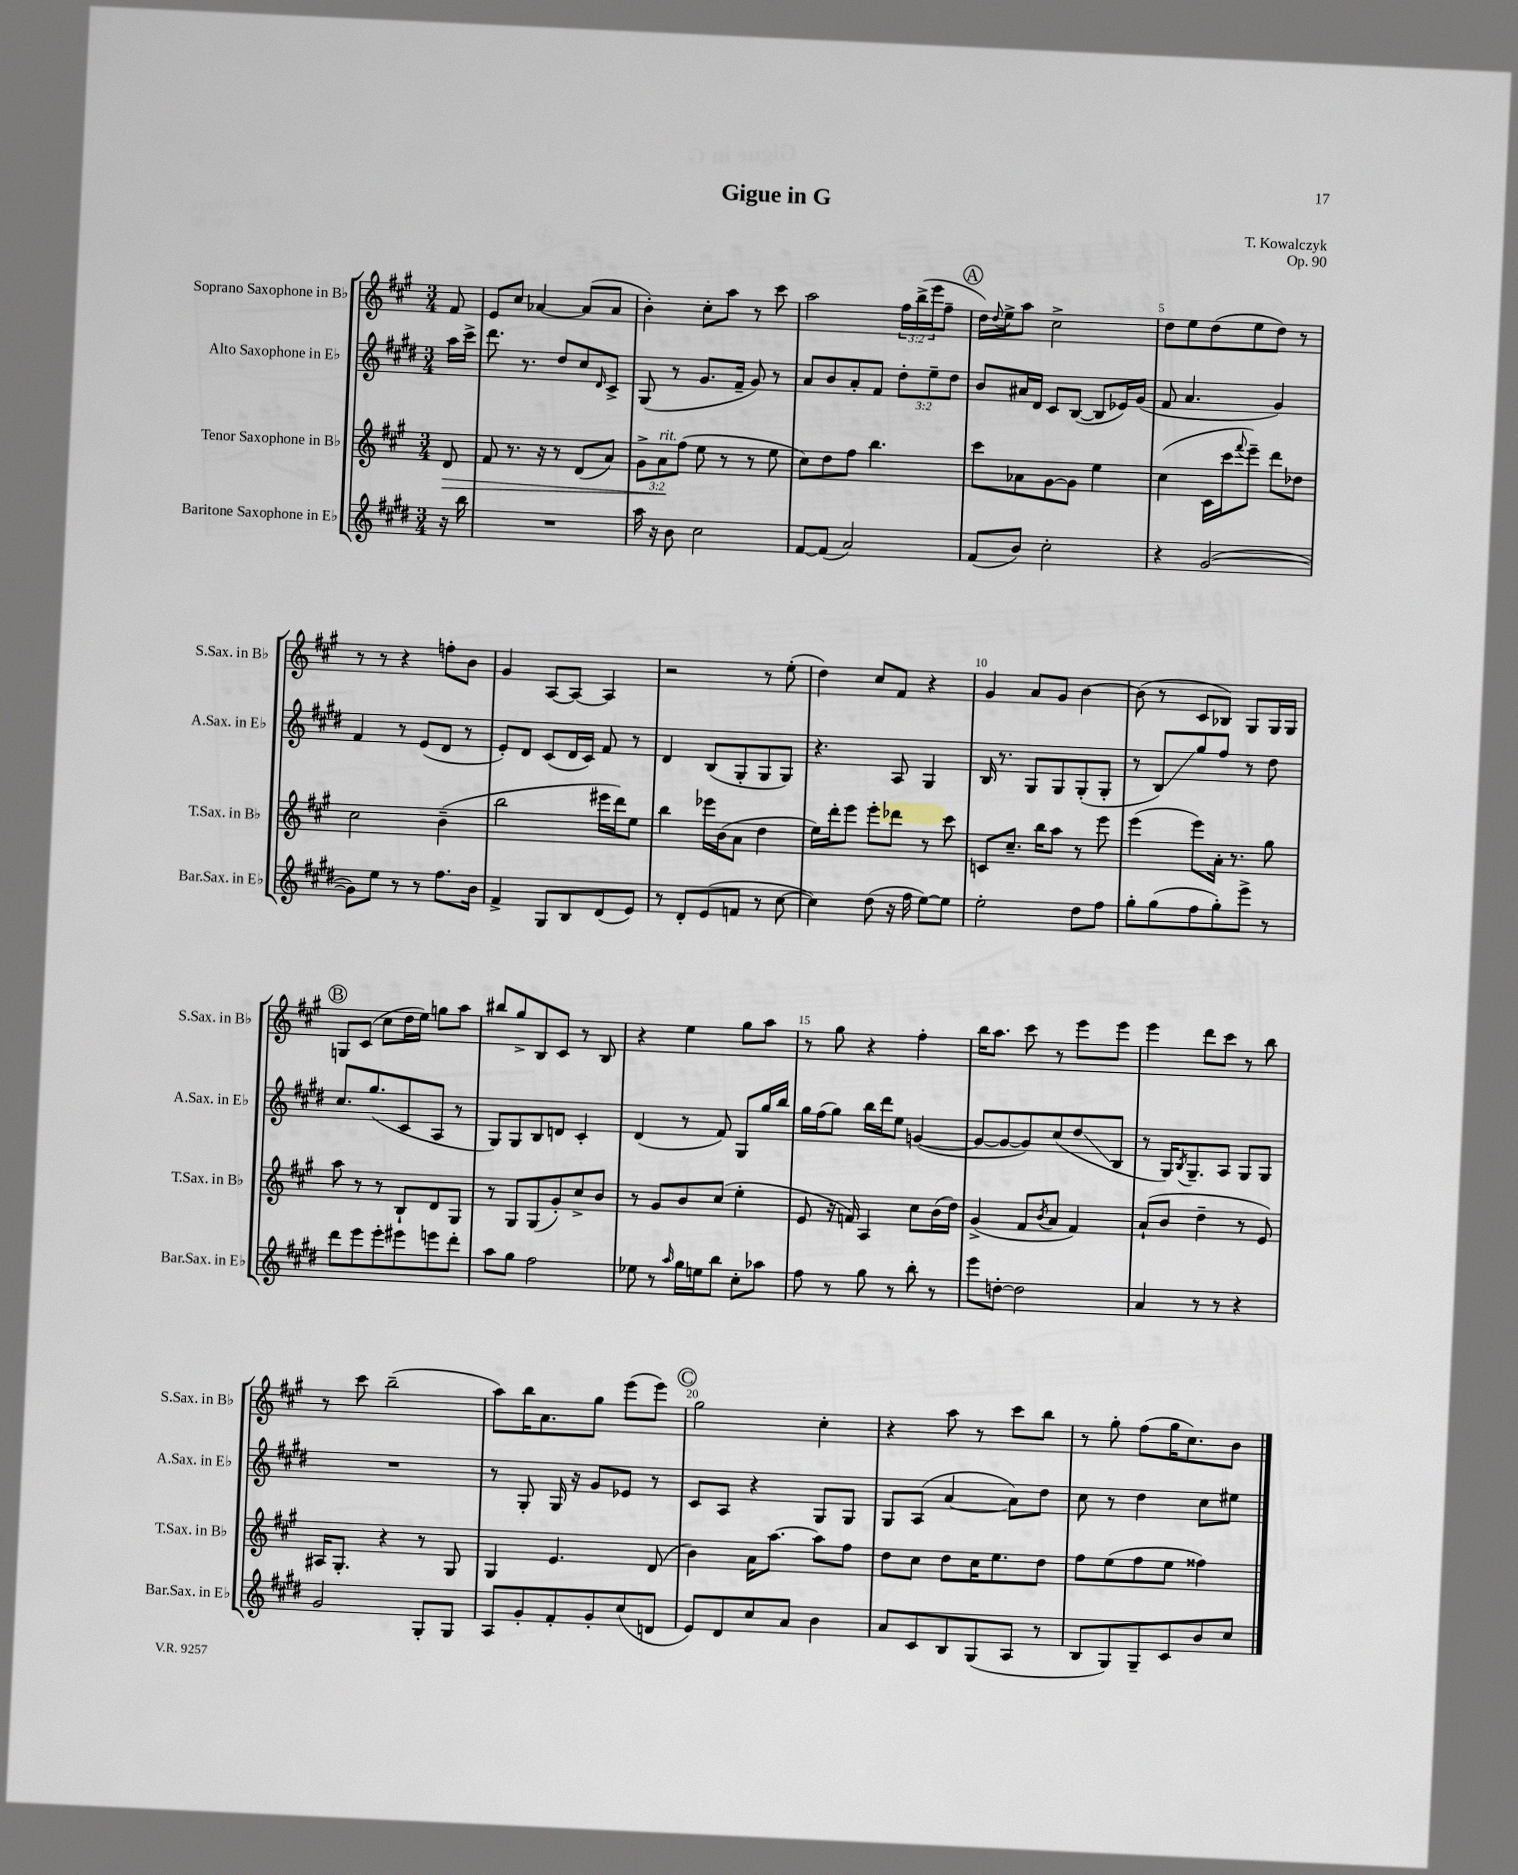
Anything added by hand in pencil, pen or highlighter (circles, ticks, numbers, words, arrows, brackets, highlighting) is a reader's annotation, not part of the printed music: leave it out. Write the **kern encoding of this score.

**kern	**kern	**kern	**kern
*staff4	*staff3	*staff2	*staff1
*clefG2	*clefG2	*clefG2	*clefG2
*k[f#c#g#d#]	*k[f#c#g#]	*k[f#c#g#d#]	*k[f#c#g#]
*M3/4	*M3/4	*M3/4	*M3/4
16r	8d	16aa	8f#
16bb	.	16ccc#^	.
=	=	=	=
2.r	8f#	8.ddd#	8e
.	8.r	.	8cc#
.	.	8.r	.
.	.	.	[4a-
.	16r	.	.
.	8r	8dd#	.
.	(8d	8cc#	(8a-]
.	.	16qqd#	.
.	8a)	8c#^	8a-
=	=	=	=
16aa	12g#^	(8G#	4b')
16r	.	.	.
.	12a	.	.
8b	.	8r	.
.	(12ff#	.	.
2cc#	8ee	8.g#	8cc#'
.	8r	.	8aa
.	.	16f#~	.
.	8r	8g#)	8r
.	8ee	8r	8ccc#
=	=	=	=
[8f#	8cc#)	8a	2aa
(8f#]	8dd	8b	.
2a)	8ff#	8a'	.
.	4.bb	8f#	.
.	.	12dd#'	24ff#
.	.	.	(24bb^
.	.	12ee~	24eee
.	.	.	8ff#~
.	.	12dd#	.
=	=	=	=
(8f#	8ccc#	8b	16dd)
.	.	.	8qqdd
.	.	.	16ee^
8b)	8a-	16a#	8aa
.	.	16d#	.
2cc#'	[8g#	8c#	2cc#^
.	8g#]	([8B	.
.	4ee	8B]	.
.	.	16e-)	.
.	.	(16g#	.
=	=	=	=
4r	(4cc#	8f#	8dd
.	.	4.a	8ee
([2g#	16c#	.	(8dd
.	16ccc#	.	.
.	8qqfff#	.	.
.	8eee~)	.	8ee
.	8ddd	4g#)	8dd)
.	8dd-	.	8r
=	=	=	=
8g#])	2cc#	4f#	8r
8ee	.	.	8r
8r	.	8r	4r
8r	.	(8e	.
8.ff#	(4b~	8d#	8ff'
.	.	8r	8b
16b	.	.	.
=	=	=	=
4f#^	2bb	8e')	4g#
.	.	8d#	.
8G#	.	(8c#	[8A
8B	.	16d#	8A_
.	.	16c#)	.
(8d#	16eee#	8f#	4A]
.	16ddd)	.	.
8e)	8ee	8r	.
=	=	=	=
8r	4bb	4d#	2r
8d#'	.	.	.
(8e	16eee-	(8B	.
.	(16b	.	.
8f	8a	8G#'	.
8r	4dd	8G#	8r
[8cc#	.	8G#)	(8ee'
=	=	=	=
4cc#])	16ee)	4.r	4dd)
.	16ddd'	.	.
.	8eee	.	.
(8dd#	8eee'	.	8cc#
16r	8ddd-	8A	8f#
16ff#	.	.	.
[8ee)	8r	4G#	4r
8ee]	8ccc#	.	.
=	=	=	=
2ee'	8c	16B	4g#
.	.	8.r	.
.	8.cc#~	.	.
.	.	8G#	8a
.	16bb	.	.
.	8aa	8G#	8g#
8dd#	8r	(8G#'	[4b
8ff#	8eee	8G#'	.
=	=	=	=
8gg#'	(4eee	8r	(8b]
(8gg#	.	8B)	8r
8ff#	8eee)	8gg#	8c#
8gg#')	16a'	8ff#	8B-)
.	8.r	.	.
8eee^	.	8r	8G#
8r	8gg#	8dd#	16G#
.	.	.	16G#
=	=	=	=
8ddd#	8aa	8.cc#	8G
8eee	8r	.	(8c#
.	.	(8.gg#	.
8eee'	8r	.	8cc#
8eee#	8B`	8c#	16dd
.	.	.	16ee)
8eee	8d	8A	8gg
8ddd#'	8G#	8r	8aa
=	=	=	=
8aa	8r	8G#)	8bb#
8gg#	8G#	8G#	8gg#^
2ff#	(8G#	8B	8B
.	8g#')	8d	8c#
.	8cc#^	4c#'	8r
.	8b	.	8B
=	=	=	=
8ee-	8r	(4d#	4r
8r	8g#	.	.
16qqaa	.	.	.
16gg#	8b	8r	4ee
16ee	.	.	.
8bb	(8cc#	8f#)	.
8cc#'	4ee'	8G#	8gg#
8aa-	.	16gg#	8aa
.	.	16bb	.
=	=	=	=
8ff#	8e	16gg#	8r
.	.	(16ff#	.
8r	16r	8gg#)	8gg#
.	16f)	.	.
8gg#	4A	16bb	4r
.	.	16ddd#	.
8r	.	8ee	.
8bb'	8cc#	([4g	4ff#'
8r	(16b	.	.
.	16dd)	.	.
=	=	=	=
8eee	(4g#^	8g_	16bb
.	.	.	8.aa
[8dd'	.	8g_	.
2dd]	8f#	8g])	8ccc#
.	8qb	.	.
.	8a	(8cc#	8r
.	4f#)	8dd#	8eee
.	.	8B	8eee
=	=	=	=
4a	(8a`	8r	4eee
.	8b	16G#)	.
.	.	8qB	.
.	.	8.G#~	.
8r	4dd~	.	8ddd
8r	.	8A	8ccc#
4r	8r	8G#	8r
.	8e)	8G#	8bb
=	=	=	=
2g#	16A#	2.r	8r
.	8.G#'	.	.
.	.	.	8ccc#
.	4r	.	(2bb~
8G#'	8r	.	.
8G#	8G#	.	.
=	=	=	=
8A	4G#	8r	8aa)
8g#'	.	8G#'	16bb
.	.	.	8.a
8f#'	4.e	16G#	.
.	.	16r	.
8g#'	.	8g#	8gg#
(8cc#	.	8e-	(8eee
8d	(8d	8r	8eee)
=	=	=	=
8e)	4b)	8c#	2gg#
8d#	.	8A	.
8cc#	16a	4r	.
.	[8.aa	.	.
8a	.	.	.
4b	8aa]	8G#	4cc#'
.	8ff#	8G#	.
=	=	=	=
8a	8dd	8G#	4r
8c#	8cc#	(8A	.
8B	8dd	[4a	8aa
(8G#	16cc#	.	8r
.	8.ee	.	.
8A	.	8a])	8ccc#
8r	8dd	8dd#	8bb
=	=	=	=
8B	8ff#	8cc#	8r
8G#)	(8ee	8r	8gg#'
8G#~	8ff#	4dd#	(8ff#
8c#	8ee	.	16gg#
.	.	.	8.cc#)
8b	4ff##)	8cc#	.
8cc#	.	8ee#	8b
==	==	==	==
*-	*-	*-	*-
